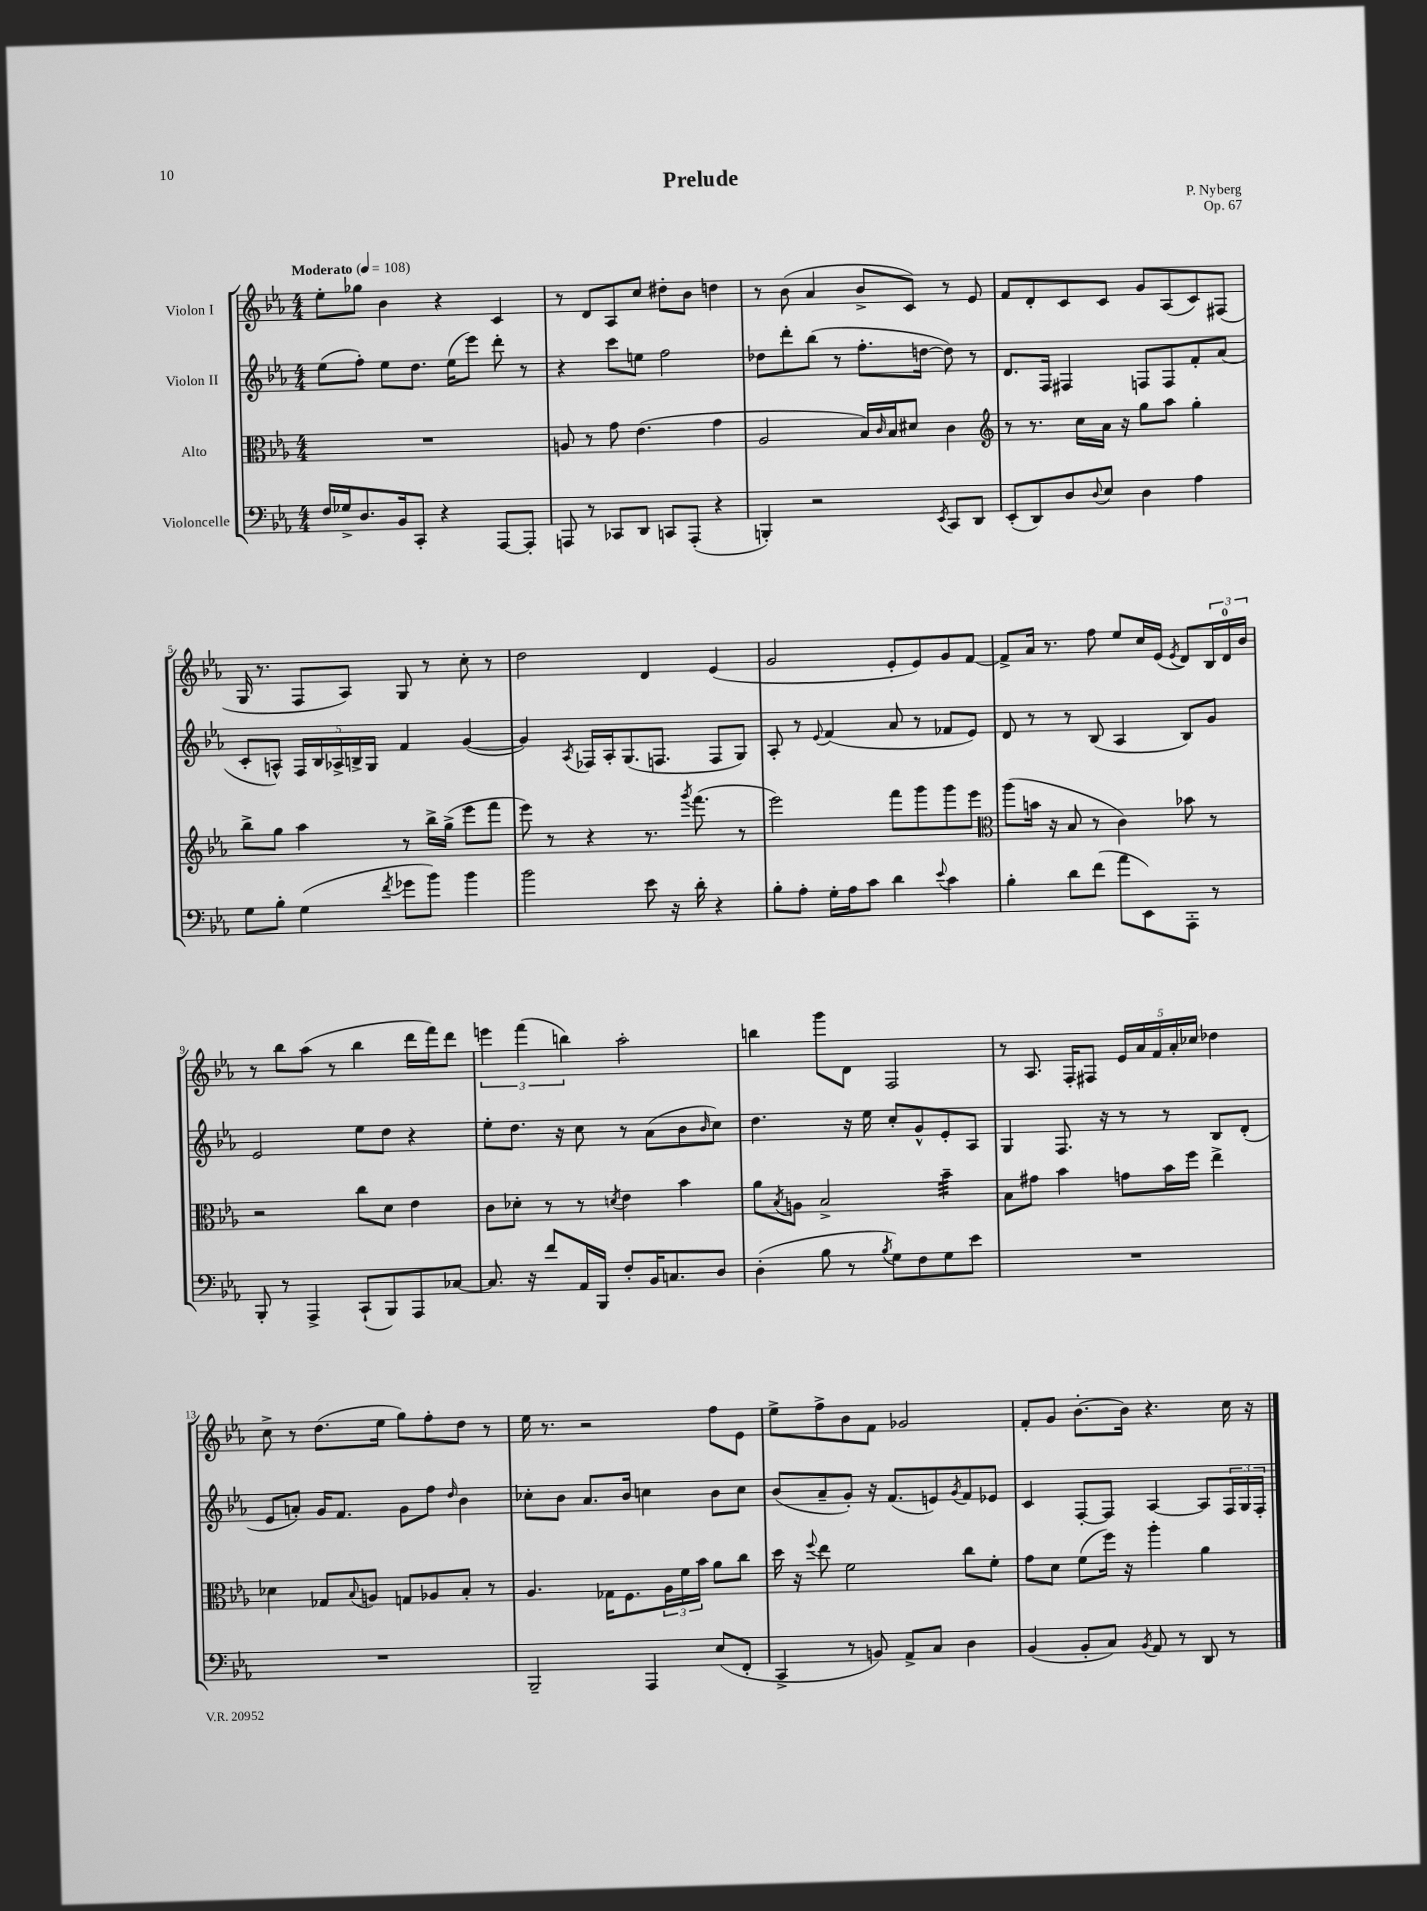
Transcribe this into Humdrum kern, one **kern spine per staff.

**kern	**kern	**kern	**kern
*staff4	*staff3	*staff2	*staff1
*clefF4	*clefC3	*clefG2	*clefG2
*k[b-e-a-]	*k[b-e-a-]	*k[b-e-a-]	*k[b-e-a-]
*M4/4	*M4/4	*M4/4	*M4/4
*MM108	*MM108	*MM108	*MM108
16F	1r	(8ee-	8ee-'
16G-^	.	.	.
8.D	.	8ff')	8gg-
.	.	8ee-	4b-
16BB-	.	.	.
8CC'	.	8.dd	.
4r	.	.	4r
.	.	(16ee-	.
.	.	8eee-)	.
[8AAA-	.	8ddd'	4c
8AAA-']	.	8r	.
=	=	=	=
8AAA	8A	4r	8r
8r	8r	.	8d
8CC-	8g	8ccc	8A-
8DD	(4.e-	8ee	8cc
8CC	.	2ff	8dd#'
(8AAA'	.	.	8b-
4r	4g	.	4dd
=	=	=	=
4BBB')	2A-	8dd-	8r
.	.	8ddd'	(8b-
2r	.	(8bb-	4a-
.	.	8r	.
.	16B-)	8.ff'	8b-^
.	16qqc	.	.
.	16B-	.	.
.	8d#	.	8c)
.	.	[16dd	.
8qEE-	.	.	.
8CC	4c	8dd])	8r
8DD	.	8r	8e-
=	=	=	=
*	*clefG2	*	*
(8EE-'	8r	8.d	8f
8DD)	8.r	.	8d'
.	.	16F	.
8D	.	4F#	8c
.	16cc	.	.
8qqD	.	.	.
8E-	16a-	.	8c
.	16r	.	.
4D	8gg	8F	8g
.	8aa-	8F	(8A-
4A-	4gg'	8f'	8c)
.	.	(8a-	(8F#
=	=	=	=
8G	8bb-^	8c'	16G
.	.	.	8.r
8B-'	8gg	8A^^)	.
(4G	4aa-	20F	8F
.	.	20B-	.
.	.	20A-^	.
.	.	.	8A-)
.	.	20B^	.
.	.	20G	.
8qf	.	.	.
8g-	8r	4f	8G
8b-)	16bb-^	.	8r
.	(16gg^	.	.
4b-	8eee-	([4g	8cc'
.	8fff	.	8r
=	=	=	=
2b-	8eee-)	4g])	2dd
.	8r	.	.
.	.	8qA-	.
.	4r	16F-	.
.	.	16A-'	.
.	.	(8.G	.
8e-	8.r	.	4d
.	.	8.F	.
16r	.	.	.
.	8qggg	.	.
16d'	(8.fff	.	.
4r	.	8F	(4e-
.	8r	8G)	.
=	=	=	=
8B-'	2eee-)	8A-'	2g
8A-'	.	8r	.
.	.	8qqe-	.
16G'	.	(4f	.
16A-	.	.	.
8c	.	.	.
4d	8fff	8a-	8e-'
.	8ggg	8r	8e-)
8qqe-	.	.	.
4c	8ggg	8f-	8g
.	8eee-	8e-)	[8f
=	=	=	=
*	*clefC3	*	*
4B-'	(8aa-	8d	8f^]
.	16b	8r	16a-
.	16r	.	8.r
8d	8B-	8r	.
(8f	8r	(8B-	8ff
8a-	4c)	4A-	8ee-
8EE-)	.	.	16cc
.	.	.	(16e-
.	.	.	8qe-
8AAA-'	8b-	8B-)	8d)
8r	8r	8g	24B-
.	.	.	24d
.	.	.	24b-
=	=	=	=
8BBB-'	2r	2e-	8r
8r	.	.	8bb-
4AAA-^	.	.	(8aa-
.	.	.	8r
(8CC`	8cc	8ee-	4bb-
8BBB-)	8d	8dd	.
8AAA-	4e-	4r	16ddd
.	.	.	16fff)
[8C-	.	.	8ddd
=	=	=	=
8.C-]	8c	8ee-'	6eee
.	8d-'	8.dd	.
.	.	.	(6fff
16r	.	.	.
8f	8r	.	.
.	.	16r	.
.	.	.	6bb)
16AA-	8r	8cc	.
16BBB-	.	.	.
.	8qd	.	.
8F'	4e-	8r	2aa-'
16BB-	.	(8a-	.
8.C	.	.	.
.	4b-	8b-	.
.	.	16qqb-	.
8D	.	8cc)	.
=	=	=	=
(4D'	8a-	4.dd	4bb
.	8qB-	.	.
.	8A	.	.
8B-	2B-^	.	8ggg
8r	.	16r	8d
.	.	16ee-	.
8qB-	.	.	.
8G)	.	8cc'	2F
8F	.	8g^^	.
8G	4b-~	8e-'	.
8e-	.	8A-	.
=	=	=	=
1r	8B-	4G	8r
.	8g#	.	8.A-
.	4b-	8.F	.
.	.	.	16F'
.	.	.	8F#
.	.	16r	.
.	8g	8r	20e-
.	.	.	20a-
.	.	.	20f
.	16b-	8r	.
.	.	.	20a-'
.	16ff	.	.
.	.	.	20cc-
.	4ee-^	8B-	4dd-
.	.	(8d'	.
=	=	=	=
1r	4d-	8e-	8cc^
.	.	8a')	8r
.	8G-	16g	(8.dd
.	.	8.f	.
.	8qqB-	.	.
.	8A	.	.
.	.	.	16ee-
.	8G	8g	8gg)
.	8A-	8ff	8ff'
.	.	16qqdd	.
.	8B-'	4b-	8dd
.	8r	.	8r
=	=	=	=
2BBB-~	4.A-	8cc-'	16ee-
.	.	.	8.r
.	.	8b-	.
.	.	8.a-	2r
.	16G-	.	.
.	8.F	16b-	.
4AAA-	.	4cc	.
.	24A-	.	.
.	24f	.	.
.	24b-	.	.
(8E-	8a-	8b-	8ff
8FF'	8cc	8cc	8e-
=	=	=	=
4CC^	16dd	(8b-	8ee-^
.	16r	.	.
.	8qqff	.	.
.	8ee-	8a-~	8ff^
8r	2f	8g')	8b-
8BB)	.	16r	8f
.	.	(8.f	.
8AA-^	.	.	2g-
8C	.	8e)	.
.	.	8qg	.
4D	8cc	8f	.
.	8f'	8e-	.
=	=	=	=
(4BB-	8g	4c	8f'
.	8d	.	8g
8BB-'	(8f	[8F'	[8.b-'
8C)	16ff)	8F]	.
.	16r	.	16b-]
8qBB-	.	.	.
8AA-	4aa-'	[4A-	4.r
8r	.	.	.
8DD	4a-	8A-]	.
8r	.	24F	16cc
.	.	24G	.
.	.	.	16r
.	.	24F'	.
==	==	==	==
*-	*-	*-	*-
